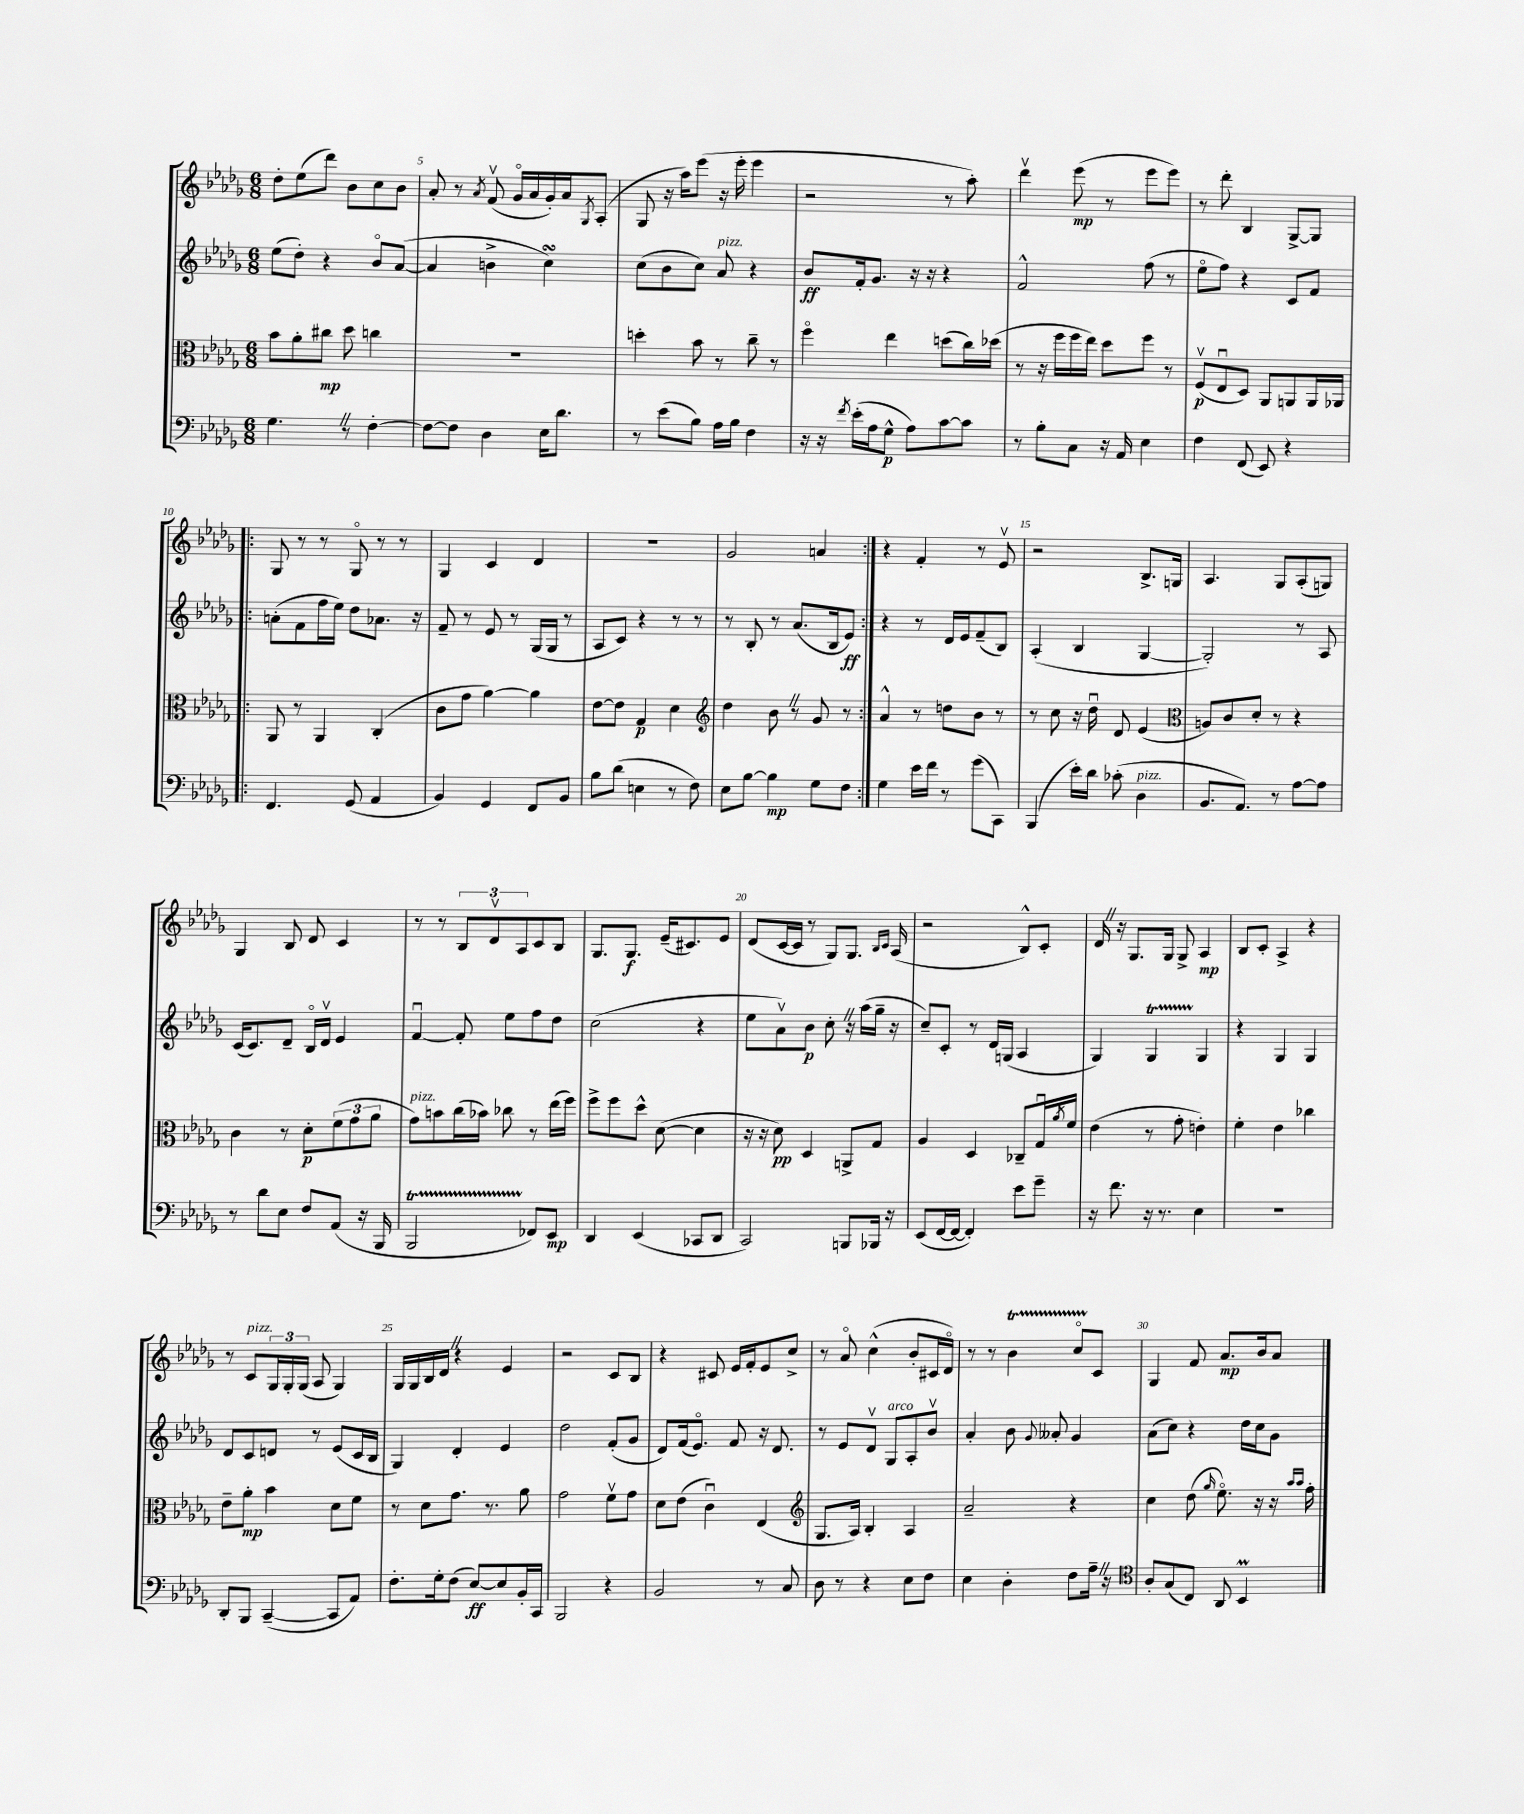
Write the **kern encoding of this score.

**kern	**kern	**kern	**kern
*staff4	*staff3	*staff2	*staff1
*clefF4	*clefC3	*clefG2	*clefG2
*k[b-e-a-d-g-]	*k[b-e-a-d-g-]	*k[b-e-a-d-g-]	*k[b-e-a-d-g-]
*M6/8	*M6/8	*M6/8	*M6/8
4.G-	8b-	(8ee-	8dd-'
.	8a-'	8dd-')	(8ee-
.	8cc#	4r	8ddd-)
8r	8dd-	.	8b-
[4F'	4cc	8b-o	8cc
.	.	([8a-	8b-
=	=	=	=
8F_	2.r	4a-]	8a-'
8F]	.	.	8r
.	.	.	8qa-
4D-	.	4b^	(8fv
.	.	.	16g-o
.	.	.	16a-
16E-	.	4cc)	16g-')
8.d-	.	.	16a-
.	.	.	8qG-
.	.	.	(8A-'
=	=	=	=
8r	4dd'	(8cc	8G-
(8e-	.	8b-	16r
.	.	.	16aa-)
8B-)	8b-	8cc)	(8eee-
16A-	8r	8a-	16r
16B-	.	.	16eee-'
4F	8cc~	4r	4eee-
.	8r	.	.
=	=	=	=
16r	4ffo	8b-	2r
16r	.	.	.
8qf	.	.	.
(16e-'	.	16f'	.
16A-	.	8.g-	.
8G-^^	4ee-	.	.
8A-)	.	16r	.
.	.	16r	.
[8c	(8dd	4r	8r
8c]	16cc)	.	8aa-')
.	(16dd-	.	.
=	=	=	=
8r	8r	2f^^	4ddd-v
8B-'	16r	.	.
.	16ff	.	.
8C	16ff	.	(8eee-
.	16ee-)	.	.
16r	8dd-	.	8r
16AA-	.	.	.
4E-	8ff	(8ff	8eee-
.	8r	8r	8eee-)
=	=	=	=
4F	(8Fv	8ee-o	8r
.	8E-u	8ff)	8ddd-'
(8FF	8D-)	4r	4B-
8EE-)	8AA-	.	.
4r	8AA	8c	[8G-^
.	16AA	8f	8G-]
.	16AA-	.	.
=!|:	=!|:	=!|:	=!|:
4.FF	8AA-	(8a'	8G-
.	8r	8f	8r
.	4AA-	16ff	8r
.	.	16ee-)	.
(8GG-	.	8dd-	8G-o
4AA-	(4C'	8.a-	8r
.	.	.	8r
.	.	16r	.
=	=	=	=
4BB-)	8c	8f~	4G-
.	8g-	8r	.
4GG-	[4a-)	8e-	4c
.	.	8r	.
8FF	4a-]	(16G-	4d-
.	.	16G-	.
8BB-	.	8r	.
=	=	=	=
8B-	[8e-	8A-	2.r
(8d-	8e-]	8c)	.
4E	4G-	4r	.
8r	4d-	8r	.
8F)	.	8r	.
=	=	=	=
*	*clefG2	*	*
8E-	4dd-	8r	2g-
[8B-	.	8B-'	.
4B-]	8b-	8r	.
.	8r	(8.a-	.
8G-	8g-	.	4a
.	.	16B-	.
8F	8r	8e-)	.
=:|!	=:|!	=:|!	=:|!
4G-	4a-^^	4r	4r
16e-	8r	8r	4f'
16f	.	.	.
8r	8dd	16d-	.
.	.	16e-	.
(8g-	8b-	(8f~	8r
8CC)	8r	8B-)	8e-v
=	=	=	=
(4BBB-	8r	(4A-'	2r
.	8cc	.	.
16e-')	16r	4B-	.
16d-	16dd-u	.	.
(8c-'	8d-	.	.
4D-	(4e-	[4G-	8.B-^
.	.	.	16G
=	=	=	=
*	*clefC3	*	*
8.BB-	8A)	2G-'])	4.A-
.	8c	.	.
8.AA-)	.	.	.
.	8d-'	.	.
8r	8r	.	8G-
[8A-	4r	8r	(8A-'
8A-]	.	8A-	8G)
=	=	=	=
8r	4c	(16c	4G-
.	.	8.c)	.
8d-	.	.	.
8E-	8r	8d-~	8B-
8F	8d-'	16B-o	8d-
.	.	16d-v	.
(8AA-	(12f	4e-	4c
.	12g-	.	.
16r	.	.	.
.	12a-	.	.
16BBB-	.	.	.
=	=	=	=
2BBB-	8g-)	[4fu	8r
.	8b	.	8r
.	(16cc	8f']	12B-
.	16b-)	.	.
.	.	.	12d-v
.	8cc-	8ee-	.
.	.	.	12A-
8FF-)	8r	8ff	8c
8EE-	(16ee-	8dd-	8B-
.	16ff)	.	.
=	=	=	=
4DD-	8ff^	(2cc	8.G-
.	8ff	.	.
.	.	.	8.G-
(4EE-	8dd-^^	.	.
.	([8d-	.	(16e-~
.	.	.	8.c#)
8CC-	4d-]	4r	.
8DD-	.	.	8e-
=	=	=	=
2CC)	16r	8ee-	(8d-
.	16r	.	.
.	8d-)	8a-v)	[16c
.	.	.	16c]
.	4D-	8b-	8r
.	.	8cc'	8G-)
8BBB	8AA^	16r	8.G-
.	.	(16aa-	.
16BBB-	8G-	16gg-~	.
.	.	.	16qqB-
.	.	.	16qqc
16r	.	16r	(16A-
=	=	=	=
(8EE-	4A-	8cc~)	2r
[16FF	.	8c'	.
16FF_	.	.	.
4FF'])	4D-	8r	.
.	.	16d-	.
.	.	(16G	.
8e-	8C-~	4A-	8B-^^)
8g-~	16G-u	.	8c'
.	8qa-	.	.
.	16f	.	.
=	=	=	=
16r	(4e-	4G-)	16d-
8.f	.	.	16r
.	.	.	8.G-
16r	8r	4G-	.
8.r	.	.	16G-
.	8g-'	.	8G-^
4E-	4e')	4G-	4A-
=	=	=	=
2.r	4f'	4r	8B-
.	.	.	8c'
.	4e-	4G-	4A-^
.	4cc-	4G-	4r
=	=	=	=
8DD-'	8e-~	8d-	8r
8BBB-	8a-'	8c	8c
([4CC~	4b-	8d	24G-
.	.	.	24G-'
.	.	.	(24G-
.	.	8r	8A-
8CC]	8d-	(8e-	4G-)
8AA-)	8f	16c	.
.	.	16B-	.
=	=	=	=
8.F'	8r	4G-)	16G-
.	.	.	16G-
.	8d-	.	16B-
16G-'	.	.	16d-
(8F	8.g-	4d-'	4r
[8E-)	.	.	.
.	8.r	.	.
8E-]	.	4e-	4e-
16BB-'	8a-	.	.
16CC	.	.	.
=	=	=	=
2BBB-	2g-	2dd-	2r
4r	8fv	(8f'	8c
.	8g-	8g-	8B-
=	=	=	=
2BB-	8d-	8d-)	4r
.	(8e-	(16f	.
.	.	8.e-o)	.
.	4cu)	.	8c#
.	.	8f	16e-
.	.	.	16f'
8r	(4E-	16r	8e-
.	.	8.d-	.
8C	.	.	8cc^
=	=	=	=
*	*clefG2	*	*
8D-	8.G-	8r	8r
8r	.	8e-	8a-o
.	16A-)	.	.
4r	4B-'	8d-v	(4cc^^
.	.	8G-	.
8E-	4A-	8A-'	8b-'
8F	.	8b-v	16c#
.	.	.	16d-o)
=	=	=	=
4E-	2a-~	4a-'	8r
.	.	.	8r
4D-'	.	8b-	4b-
.	.	8qqg-	.
.	.	8a--'	.
8F	4r	4g-	8cco
16A-~	.	.	8c
16r	.	.	.
=	=	=	=
*clefC4	*	*	*
8A-'	4cc	(8a-	4G-
(8G-	.	8cc)	.
8C)	(8dd-	4r	8f
.	16qqgg-	.	.
8AA-	8.ee-o)	.	8.a-
4BB-	.	16dd-	.
.	16r	16cc	16b-
.	16r	8g-	8a-
.	16qqaa-	.	.
.	16qqaa-	.	.
.	16ff'	.	.
==	==	==	==
*-	*-	*-	*-
